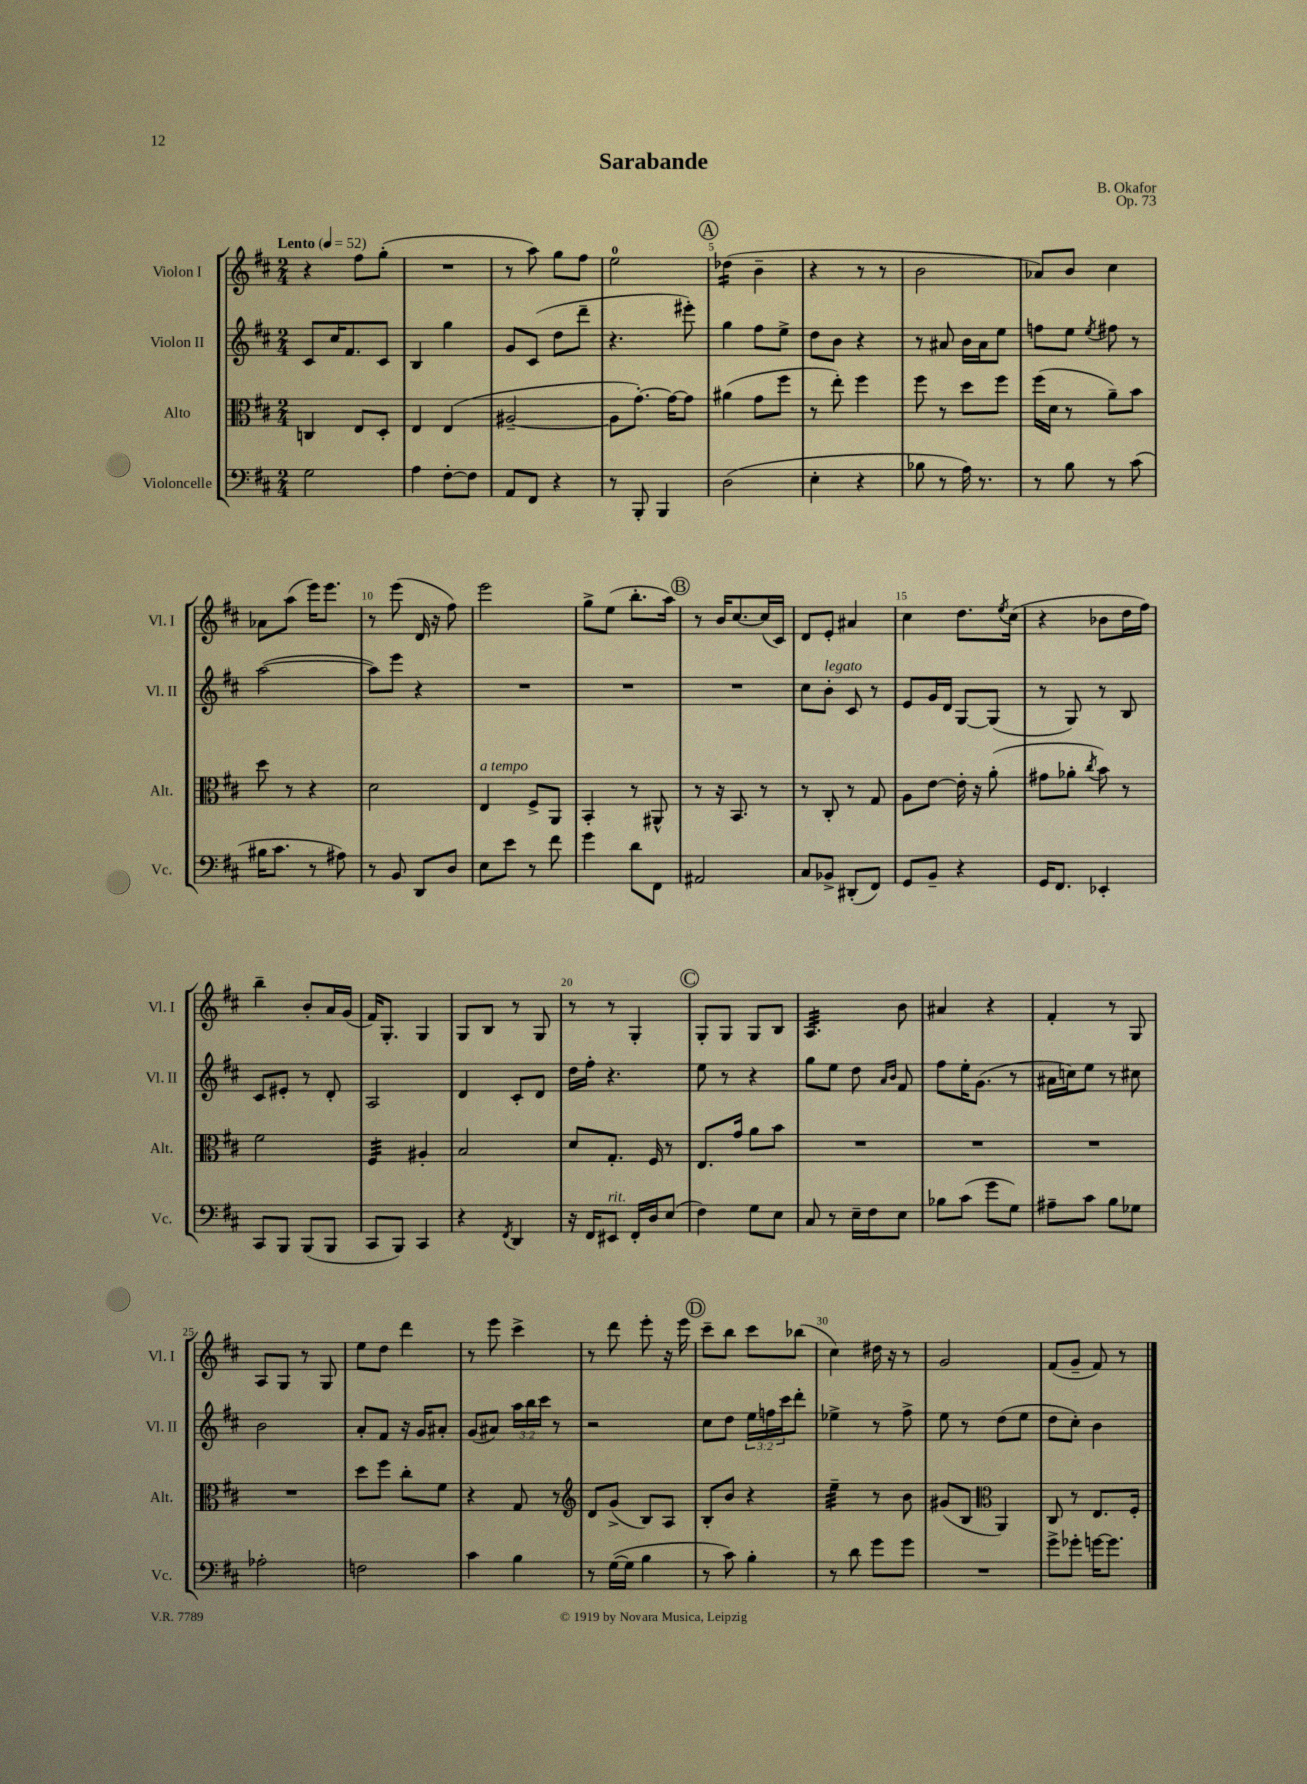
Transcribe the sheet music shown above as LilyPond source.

\header { title = "Sarabande" composer = "B. Okafor" opus = "Op. 73" }
<<
\new StaffGroup <<
\new Staff = "s0" \with { instrumentName = "Violon I" shortInstrumentName = "Vl. I" } {
    \clef treble \key d \major \numericTimeSignature \time 2/4 \tempo "Lento" 4 = 52
    r4 fis''8 g''8-.( |
    R2 |
    r8 a''8) g''8 fis''8 |
    e''2-0 |
    \mark \markup { \circle "A" } des''4:16( b'4-- |
    r4 r8 r8 |
    b'2 |
    aes'8) b'8 cis''4 |
    aes'8 a''8( e'''16) e'''8. |
    r8 e'''8( d'16 r16 fis''8) |
    e'''2 |
    g''8-> e''8( b''8.-. a''16) |
    \mark \markup { \circle "B" } r8 b'16 cis''8.~ cis''16( cis'16) |
    d'8 e'8-. ais'4 |
    cis''4 d''8. \acciaccatura { e''8 } cis''16( |
    r4 bes'8 d''16 fis''16) |
    b''4-- b'8-. a'16 g'16( |
    fis'16) g8.-. g4 |
    g8 b8 r8 g8 |
    r8 r8 g4-. |
    \mark \markup { \circle "C" } g8-. g8 g8 b8 |
    a4.:32 b'8 |
    ais'4 r4 |
    fis'4-. r8 g8 |
    a8 g8 r8 g8 |
    e''8 d''8 d'''4 |
    r8 e'''8 cis'''4-> |
    r8 d'''8 e'''8-. r16 e'''16 |
    \mark \markup { \circle "D" } cis'''8-- b''8 cis'''8 bes''8( |
    cis''4) dis''16 r16 r8 |
    g'2 |
    fis'8( g'8-- fis'8) r8 \bar "|." |
}
\new Staff = "s1" \with { instrumentName = "Violon II" shortInstrumentName = "Vl. II" } {
    \clef treble \key d \major \numericTimeSignature \time 2/4 \override Staff.TupletNumber.text = #tuplet-number::calc-fraction-text
    cis'8 cis''16 fis'8. cis'8 |
    b4 g''4 |
    g'8 cis'8( d''8 d'''8-- |
    r4. eis'''8-.) |
    \mark \markup { \circle "A" } g''4 fis''8 e''8-> |
    d''8 b'8 r4 |
    r8 ais'8 b'16 ais'16 e''8 |
    f''8 e''8 \acciaccatura { e''8 } fis''8 r8 |
    a''2~( |
    a''8) e'''8 r4 |
    R2 |
    R2 |
    \mark \markup { \circle "B" } R2 |
    cis''8 b'8-.^\markup { \italic "legato" } cis'8 r8 |
    e'8 g'16 d'16 g8~ g8( |
    r8 g8) r8 b8 |
    cis'8 eis'8-. r8 d'8-. |
    a2 |
    d'4 cis'8-. d'8 |
    d''16 fis''16-. r4. |
    \mark \markup { \circle "C" } e''8 r8 r4 |
    g''8 e''8 d''8 \grace { a'16 b'16 } fis'8 |
    fis''8 e''16-. g'8.( r8 |
    ais'16 c''16) e''8 r8 cis''8 |
    b'2 |
    a'8-. fis'8 r16 g'16 ais'8-. |
    g'8( ais'8) \tuplet 3/2 { a''16 b''16 cis'''16 } r8 |
    r2 |
    \mark \markup { \circle "D" } cis''8 d''8 \tuplet 3/2 { e''16 f''16 cis'''16 } d'''8-. |
    ees''4-> r8 fis''8-> |
    e''8 r8 d''8( e''8 |
    d''8 cis''8-.) b'4 \bar "|." |
}
\new Staff = "s2" \with { instrumentName = "Alto" shortInstrumentName = "Alt." } {
    \clef alto \key d \major \numericTimeSignature \time 2/4
    c4 e8 d8-. |
    e4 e4( |
    ais2~-- |
    ais8 g'8.~-.) g'16~ g'8 |
    \mark \markup { \circle "A" } ais'4( g'8 fis''8 |
    r8 e''8-.) fis''4 |
    fis''8 r8 d''8 fis''8 |
    fis''16( d'16 r8 a'8--) b'8 |
    d''8 r8 r4 |
    d'2 |
    e4^\markup { \italic "a tempo" } fis8-> a,8 |
    b,4-. r8 ais,8-^ |
    \mark \markup { \circle "B" } r8 r16 b,8. r8 |
    r8 cis8-. r8 g8 |
    a8 e'8~ e'16-. r16 a'8-.( |
    gis'8 aes'8-. \acciaccatura { cis''8 } b'8) r8 |
    fis'2 |
    fis4:32 ais4-. |
    b2 |
    d'8 g8.-. fis16 r8 |
    \mark \markup { \circle "C" } e8. g'16 a'8 b'8 |
    R2 |
    R2 |
    R2 |
    R2 |
    d''8 fis''8 cis''8-. fis'8 |
    r4 g8 r8 |
    \clef treble d'8 g'8->( b8) a8 |
    \mark \markup { \circle "D" } b8-. b'8 r4 |
    e''4:32-- r8 b'8 |
    gis'8( b8 \clef alto a,4) |
    cis8 r8 e8. fis16-. \bar "|." |
}
\new Staff = "s3" \with { instrumentName = "Violoncelle" shortInstrumentName = "Vc." } {
    \clef bass \key d \major \numericTimeSignature \time 2/4
    g2 |
    a4 fis8~-. fis8 |
    a,8 fis,8 r4 |
    r8 b,,8-. b,,4 |
    \mark \markup { \circle "A" } d2( |
    e4-. r4 |
    bes8 r8 a16) r8. |
    r8 b8 r8 cis'8( |
    bis16 cis'8. r8 ais8) |
    r8 b,8 d,8 d8 |
    e8 e'8 r8 fis'8 |
    g'4 d'8 fis,8 |
    \mark \markup { \circle "B" } ais,2 |
    cis8 bes,8-> dis,8-.( fis,8) |
    g,8 b,8-- r4 |
    g,16 fis,8. ees,4-. |
    cis,8 b,,8 b,,8( b,,8 |
    cis,8 b,,8) cis,4 |
    r4 \acciaccatura { fis,8 } d,4 |
    r16 fis,16 eis,8^\markup { \italic "rit." } fis,16-. d16 e8( |
    \mark \markup { \circle "C" } fis4) g8 e8 |
    cis8 r8 e16-- fis16 e8 |
    bes8 cis'8( g'8 g8) |
    ais8-- cis'8 b8 ges8 |
    aes2-. |
    f2 |
    cis'4 b4 |
    r8 g16~( g16 b4 |
    \mark \markup { \circle "D" } r8 cis'8) b4-. |
    r8 d'8 g'8 g'8 |
    R2 |
    g'8-> ges'8-. g'16~ g'8. \bar "|." |
}
>>
>>
\layout { \context { \Score \override BarNumber.break-visibility = ##(#f #t #t) barNumberVisibility = #(every-nth-bar-number-visible 5) } }
